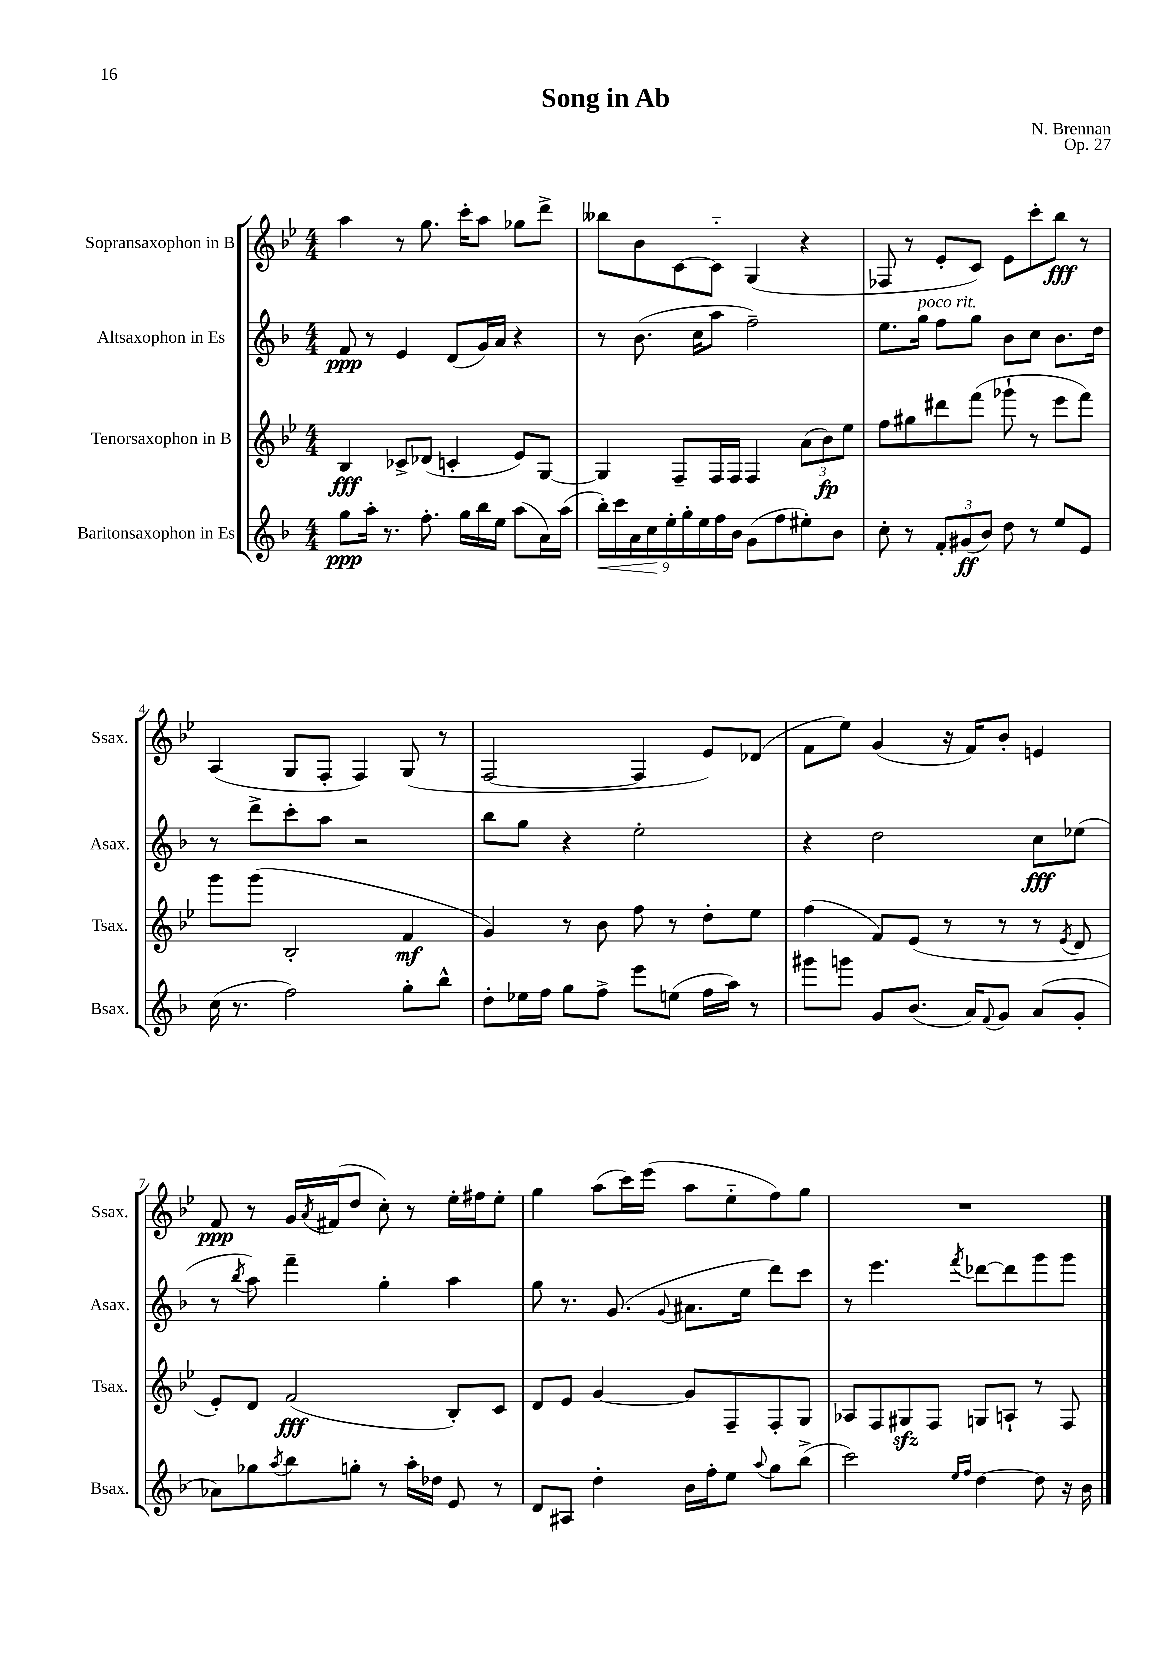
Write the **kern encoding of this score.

**kern	**dynam	**kern	**dynam	**kern	**dynam	**kern	**dynam
*part4	*part4	*part3	*part3	*part2	*part2	*part1	*part1
*staff4	*staff4	*staff3	*staff3	*staff2	*staff2	*staff1	*staff1
*I"Baritonsaxophon in Es	*	*I"Tenorsaxophon in B	*	*I"Altsaxophon in Es	*	*I"Sopransaxophon in B	*
*I'Bsax.	*	*I'Tsax.	*	*I'Asax.	*	*I'Ssax.	*
*clefG2	*	*clefG2	*	*clefG2	*	*clefG2	*
*k[b-]	*	*k[b-e-]	*	*k[b-]	*	*k[b-e-]	*
*M4/4	*	*M4/4	*	*M4/4	*	*M4/4	*
=1	=1	=1	=1	=1	=1	=1	=1
8gg\L	ppp	4B-/	fff	8f/	ppp	4aa\	.
16aa'\Jk	.	.	.	8r	.	.	.
8.r	.	.	.	.	.	.	.
.	.	8c-X^/L	.	4e/	.	8r	.
8.ff'\	.	(8d-X/J	.	.	.	8.gg\	.
.	.	4cn'/	.	(8d/L	.	.	.
16gg\LL	.	.	.	.	.	16ccc'\KL	.
16bb-\	.	.	.	16g/L)	.	8aa\J	.
16ee\JJ	.	.	.	16a/JJ	.	.	.
(8aa\L	.	8e-/L)	.	4r	.	8gg-X\L	.
16a\L)	.	[8G/J	.	.	.	8ddd^\J	.
(16aa\JJ	.	.	.	.	.	.	.
=2	=2	=2	=2	=2	=2	=2	=2
!	!LO:HP:b	!	!	!	!	!	!
18bb-'\LL)	<	4G/]	.	8r	.	8bb--X\L	.
18ccc\	.	.	.	.	.	.	.
18a\	.	.	.	.	.	.	.
.	.	.	.	(8.b-\	.	8b-\	.
18cc\	.	.	.	.	.	.	.
18ee'\	[	.	.	.	.	.	.
.	.	8F~/L	.	.	.	[8c\	.
18gg'\	.	.	.	.	.	.	.
.	.	.	.	16cc\KL	.	.	.
18ee\	.	.	.	.	.	.	.
.	.	16F/L	.	8aa\J	.	8c\J]	.
18ff\	.	.	.	.	.	.	.
.	.	16F/JJ	.	.	.	.	.
18b-\JJ	.	.	.	.	.	.	.
(8g\L	.	4F/	.	2ff~\)	.	(4G/	.
8ff\	.	.	.	.	.	.	.
8ee#X'\)	.	(12a\L	.	.	.	4r	.
.	.	12b-\)	fp	.	.	.	.
8b-\J	.	.	.	.	.	.	.
.	.	12ee-\J	.	.	.	.	.
=3	=3	=3	=3	=3	=3	=3	=3
8cc'\	.	8ff\L	.	8.ee\L	.	8F-X/	.
8r	.	8gg#X\	.	.	.	8r	.
!	!	!	!	!LO:TX:a:i:t=poco rit.	!	!	!
.	.	.	.	16gg\Jk	.	.	.
12f'/L	.	8ddd#X\	.	8ff\L	.	8e-'/L	.
(12g#X/	ff	.	.	.	.	.	.
.	.	(8fff\J	.	8gg\J	.	8c/J)	.
12b-/J)	.	.	.	.	.	.	.
8dd\	.	8ggg-X`\	.	8b-\L	.	8e-\L	.
8r	.	8r	.	8cc\J	.	8ccc'\	.
8ee/L	.	8eee-\L	.	8.b-\L	.	8bb-\J	fff
8e/J	.	8fff\J)	.	.	.	8r	.
.	.	.	.	16dd\Jk	.	.	.
!!LO:LB:g=z
=4	=4	=4	=4	=4	=4	=4	=4
(16cc\	.	8ggg\L	.	8r	.	(4A/	.
8.r	.	.	.	.	.	.	.
.	.	(8ggg\J	.	8ddd^\L	.	.	.
2ff\)	.	2B-'/	.	8ccc'\	.	8G/L	.
.	.	.	.	8aa\J	.	8F'/J	.
.	.	.	.	2r	.	4F/)	.
8gg'\L	.	4f/	mf	.	.	(8G/	.
8bb-^^\J	.	.	.	.	.	8r	.
=5	=5	=5	=5	=5	=5	=5	=5
8dd'\L	.	4g/)	.	8bb-\L	.	[2F/	.
16ee-X\L	.	.	.	8gg\J	.	.	.
16ff\JJ	.	.	.	.	.	.	.
8gg\L	.	8r	.	4r	.	.	.
8ff^\J	.	8b-\	.	.	.	.	.
8eee\L	.	8ff\	.	2ee'\	.	4F/]	.
(8een\J	.	8r	.	.	.	.	.
16ff\LL	.	8dd'\L	.	.	.	8e-/L)	.
16aa\JJ)	.	.	.	.	.	.	.
8r	.	8ee-\J	.	.	.	(8d-X/J	.
=6	=6	=6	=6	=6	=6	=6	=6
8ggg#X\L	.	(4ff\	.	4r	.	8f\L	.
8gggn\J	.	.	.	.	.	8ee-\J)	.
8g/L	.	8f/L)	.	2dd\	.	(4g/	.
(8.b-/J	.	(8e-/J	.	.	.	.	.
.	.	8r	.	.	.	16r	.
16a/KL)	.	.	.	.	.	16f/KL)	.
8qqf/	.	.	.	.	.	.	.
8g/J	.	8r	.	.	.	8b-'/J	.
(8a/L	.	8r	.	8cc\L	fff	4en/	.
.	.	8qe-/	.	.	.	.	.
8g'/J	.	8d/	.	(8ee-X\J	.	.	.
!!LO:LB:g=z
=7	=7	=7	=7	=7	=7	=7	=7
8a-X\L)	.	8e-'/L)	.	8r	.	8f/	ppp
.	.	.	.	8qbb-/	.	.	.
8gg-X\	.	8d/J	.	8aa\)	.	8r	.
8qaa/	.	.	.	.	.	.	.
8bb-\	.	(2f/	fff	4fff~\	.	16g/LL	.
.	.	.	.	.	.	8qa/	.
.	.	.	.	.	.	(16f#X/J	.
8ggn'\J	.	.	.	.	.	8dd/J	.
8r	.	.	.	4gg'\	.	8cc'\)	.
16aa'\LL	.	.	.	.	.	8r	.
16dd-X\JJ	.	.	.	.	.	.	.
8e/	.	8B-'/L)	.	4aa\	.	16ee-'\LL	.
.	.	.	.	.	.	16ff#X\J	.
8r	.	8c/J	.	.	.	8ee-'\J	.
=8	=8	=8	=8	=8	=8	=8	=8
8d/L	.	8d/L	.	8gg\	.	4gg\	.
8A#X/J	.	8e-/J	.	8.r	.	.	.
4dd'\	.	[4g/	.	.	.	(8aa\L	.
.	.	.	.	(8.g/	.	.	.
.	.	.	.	.	.	16ccc\L)	.
.	.	.	.	.	.	(16eee-\JJ	.
.	.	.	.	8qqg/	.	.	.
16b-\LL	.	8g/L]	.	8.a#X\L	.	8aa\L	.
16ff'\J	.	.	.	.	.	.	.
8ee\J	.	8F~/	.	.	.	8ee-\	.
.	.	.	.	16ee\Jk	.	.	.
8qqaa/	.	.	.	.	.	.	.
8gg\L	.	8F'/	.	8ddd\L)	.	8ff\)	.
(8bb-^\J	.	8G/J	.	8ccc\J	.	8gg\J	.
=9	=9	=9	=9	=9	=9	=9	=9
2ccc\)	.	8A-X/L	.	8r	.	1r	.
.	.	8F/	.	4.eee\	.	.	.
.	.	8G#Xzz/	.	.	.	.	.
.	.	8F/J	.	.	.	.	.
16qqee/LL	.	.	.	.	.	.	.
16qqff/JJ	.	.	.	8qfff/	.	.	.
[4dd\	.	8Gn/L	.	[8ddd-X\L	.	.	.
.	.	8An`/J	.	8ddd-\]	.	.	.
8dd\]	.	8r	.	8ggg\	.	.	.
16r	.	8F/	.	8ggg\J	.	.	.
16b-\	.	.	.	.	.	.	.
==	==	==	==	==	==	==	==
*-	*-	*-	*-	*-	*-	*-	*-
